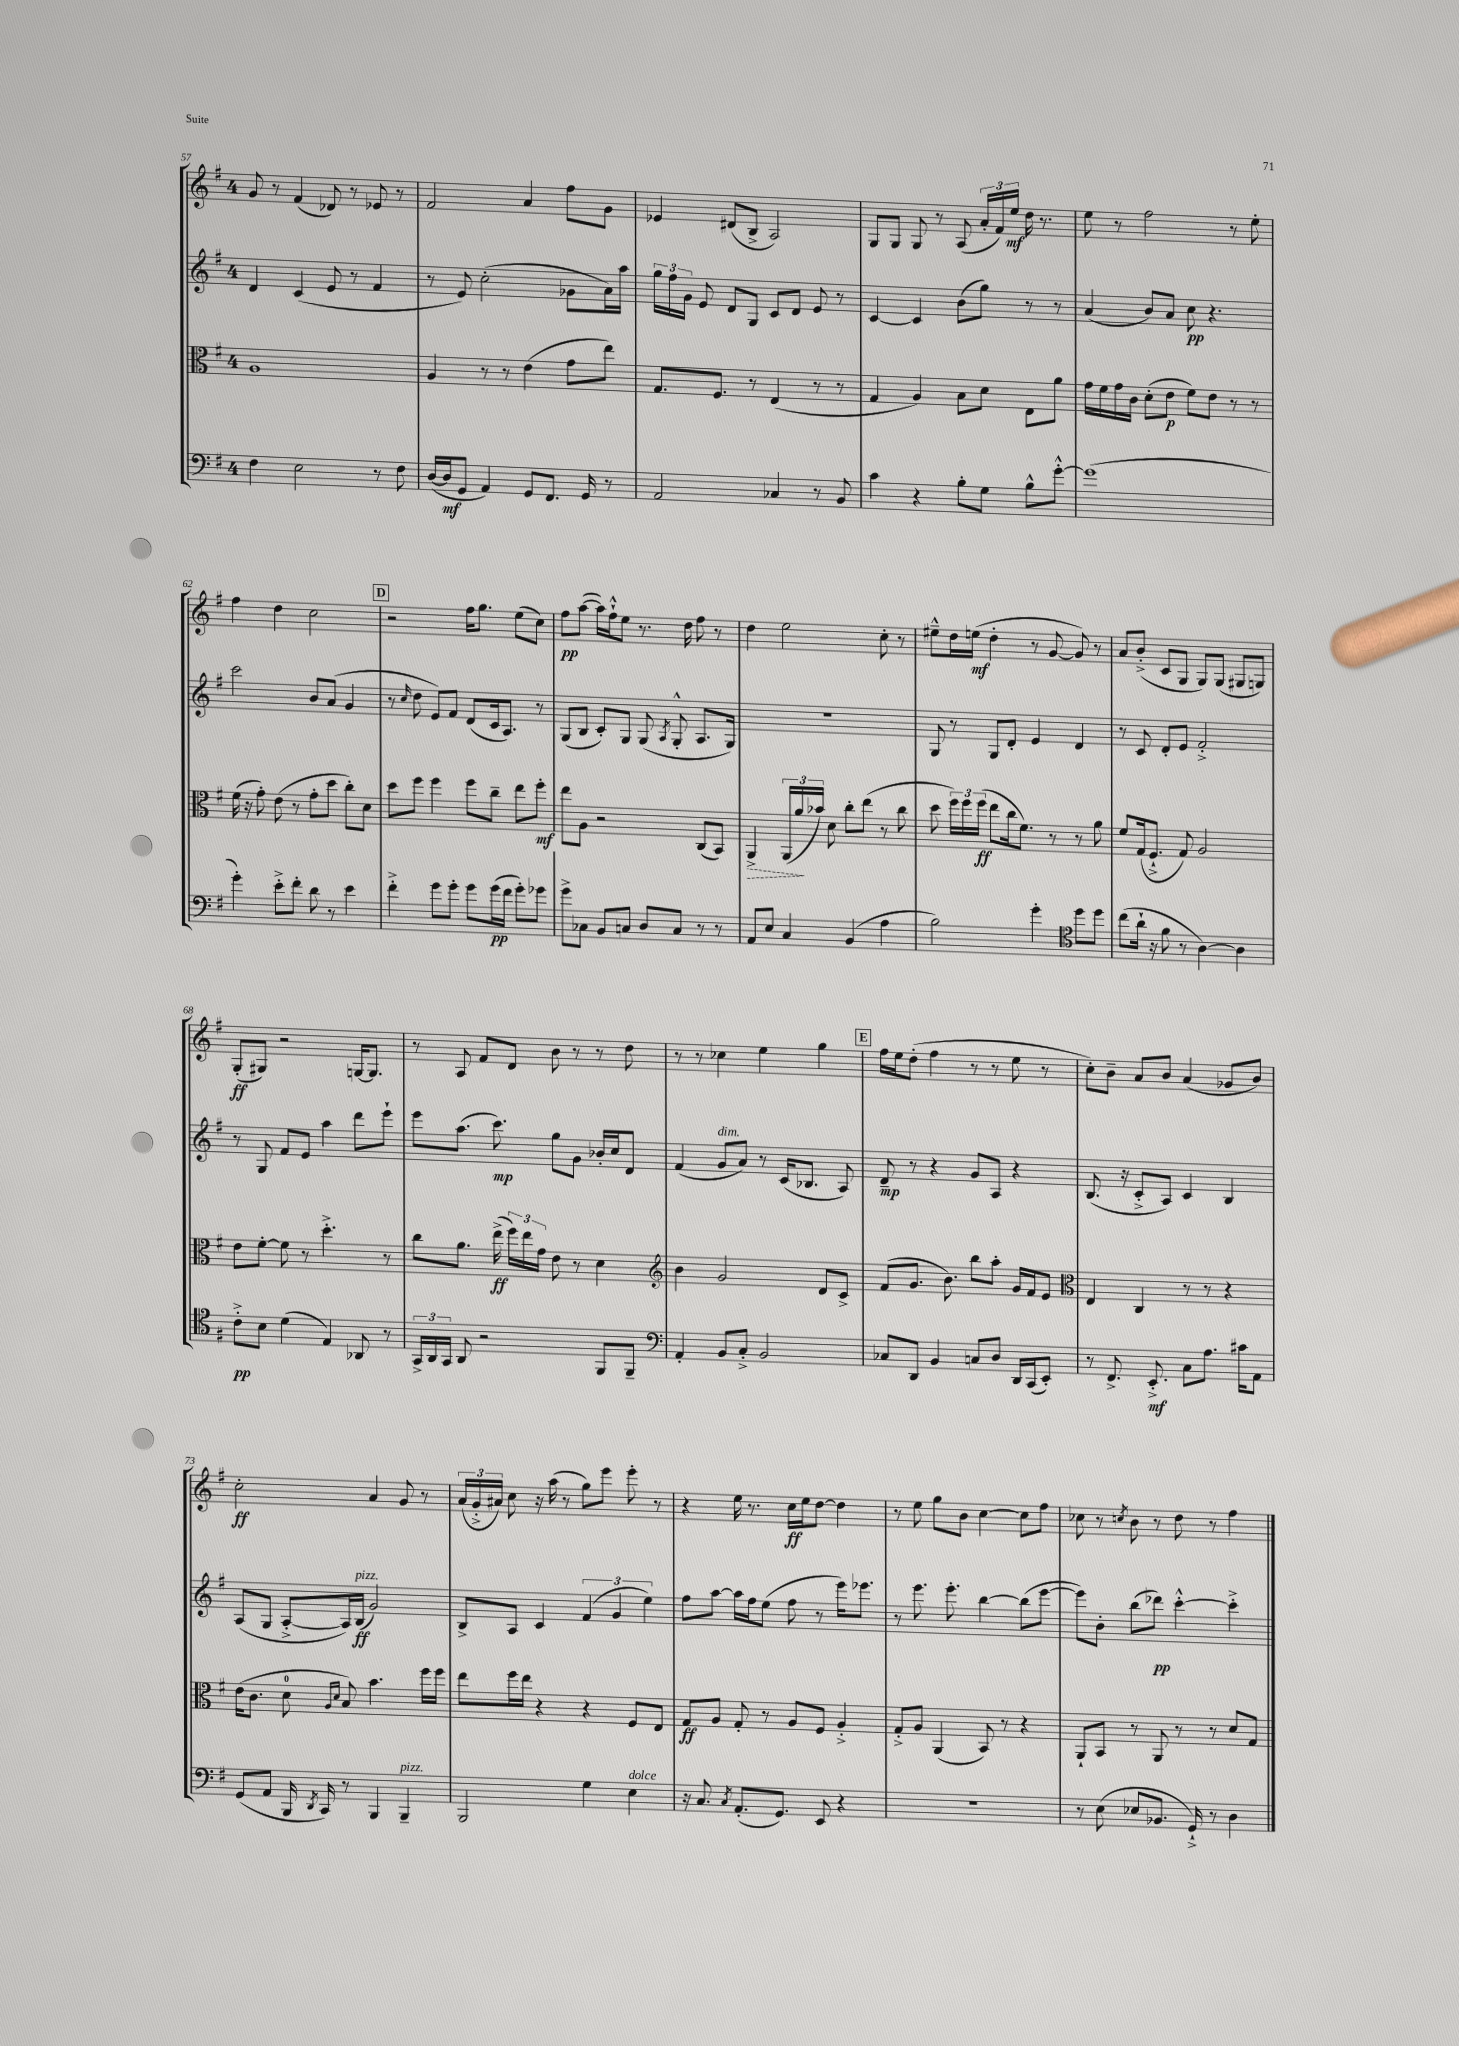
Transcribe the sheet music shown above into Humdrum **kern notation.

**kern	**kern	**kern	**kern
*staff4	*staff3	*staff2	*staff1
*clefF4	*clefC3	*clefG2	*clefG2
*k[f#]	*k[f#]	*k[f#]	*k[f#]
*M4/4	*M4/4	*M4/4	*M4/4
4F#	1A	4d	8g
.	.	.	8r
2E	.	(4c	(4f#
.	.	8e	8d-)
.	.	8r	8r
8r	.	4f#	8e-
8F#	.	.	8r
=	=	=	=
([16D	4A	8r	2f#
16D]	.	.	.
8GG	.	8e)	.
4AA)	8r	(2cc'	.
.	8r	.	.
8GG	(4e	.	4a
8.FF#	.	.	.
.	8g	8g-	8ff#
16GG	.	.	.
8r	8ee)	16a)	8g
.	.	16aa	.
=	=	=	=
2AA	8.G	24gg	4e-
.	.	24ff#	.
.	.	24g	.
.	.	8e	.
.	8.F#	.	.
.	.	8d	(8d#
.	8r	8G	8B^
4C-	(4E	8c	2A)
.	.	8d	.
8r	8r	8e	.
8BB	8r	8r	.
=	=	=	=
4c	4G	[4c	8G
.	.	.	8G
4r	4A)	4c]	8G
.	.	.	8r
8B'	8B	(8b	(8A
8G	8d	8gg)	24a'
.	.	.	24f#)
.	.	.	24ee
8B^^	8E	8r	16dd
.	.	.	8.r
[8g'^^	8a	8r	.
=	=	=	=
(1g]	16g	(4a	8ee
.	16f#	.	.
.	16g	.	8r
.	16c	.	.
.	(8d'	8b)	2ff#
.	8e	8a	.
.	8f#)	8cc	.
.	8e	4.r	.
.	8r	.	8r
.	8r	.	8ee'
=	=	=	=
4g')	(16f#	2ccc	4ff#
.	16r	.	.
.	8g')	.	.
8e'^	(8e	.	4dd
8f#'	8r	.	.
8d	8g'	8b	2cc
8r	8dd	(8a	.
4e	8cc')	4g	.
.	8d	.	.
=	=	=	=
4f#'^	8dd	8r	2r
.	.	16qqcc	.
.	8ff#	8dd	.
8g	4ff#	8e)	.
8g'	.	8f#	.
8g	8ff#	(8d	16ff#
.	.	.	8.gg
(16g	8cc~	16c	.
16f#	.	8.A)	.
8g')	8ee	.	(8ee
8g-	8ff#'	8r	8cc)
=	=	=	=
8g^	8ee	(8G	8ff#
8C-	8A	8B	([8aa
8BB	2r	8c')	16aa])
.	.	.	16ff#`^^
8C	.	8G	8ee
8D	.	(8G	8.r
.	.	8qA	.
8C	.	8G'^^	.
.	.	.	16dd
8r	(8C	8.A	8ff#
8r	8BB)	.	8r
.	.	16G)	.
=	=	=	=
8AA	4AA^	1r	4dd
8E	.	.	.
4C	(24AA	.	2ee
.	24a	.	.
.	24b-)	.	.
.	8d	.	.
(4BB	8cc'	.	.
.	(8ee	.	.
4A	8r	.	8cc'
.	8cc	.	8r
=	=	=	=
2B)	8dd	8G	8ee#~^^
.	24ff#)	8r	16dd
.	24ff#	.	.
.	.	.	(16ee
.	(24ff#	.	.
.	8ee	8G	4dd'
.	16cc	8d'	.
.	8.f#)	.	.
4g'	.	4e	8r
.	8r	.	[8g
*clefC4	*	*	*
8dd	8r	4d	8g])
8dd	8a	.	8r
=	=	=	=
(8cc	8f#	8r	8a
16a`	(16G	8c	(8b'^
16r	8.F#`^	.	.
8f#	.	8d'	8c
8r	8G)	8e	8G
[4A)	2A	2f#'^	8G)
.	.	.	(8G
4A]	.	.	8G#
.	.	.	8G)
=	=	=	=
8c'^	8e	8r	(8G'
8B	[8f#'	8G	8G#)
(4d	8f#]	8f#	2r
.	8r	8e	.
4E)	4.dd'^	4aa	.
8AA-	.	8ddd	[16G
.	.	.	8.G]
8r	8r	8eee`	.
=	=	=	=
24GG^	8cc	8eee	8r
24AA	.	.	.
24GG	.	.	.
8AA	8.a	(8.aa	8A
2r	.	.	8f#
.	(16ee^	8.ccc)	.
.	24ff#)	.	8d
.	24ee	.	.
.	24g	.	.
.	8e	8gg	8b
.	8r	8g	8r
8FF#	4d	16b-'	8r
.	.	16cc	.
8FF#~	.	8d	8dd
=	=	=	=
*clefF4	*clefG2	*	*
4AA'	4b	(4f#	8r
.	.	.	8r
8BB	2g	8g	4cc-
8C'^	.	8a)	.
2BB	.	8r	4ee
.	.	(16c	.
.	.	8.B-	.
.	8d	.	4gg
.	8c^	8A)	.
=	=	=	=
8C-	(8f#	8d~	16ff#
.	.	.	16ee
8DD	8.g	8r	(8dd'
4BB	.	4r	4ff#
.	8.b)	.	.
8C	8bb	8g	8r
8D	8aa'	8A	8r
16DD	16g	4r	8ee
(16CC	16f#	.	.
8EE')	8e	.	8r
=	=	=	=
*	*clefC3	*	*
8r	4E	(8.B	8cc')
8.FF#^	.	.	8b~
.	.	16r	.
.	4C	8c'^	8a
8.EE'^	.	.	.
.	.	8A)	8b
8C	8r	4c	(4a
8.A	8r	.	.
.	4r	4B	8g-
16c#	.	.	.
8AA	.	.	8b)
=	=	=	=
(8GG	(16e	(8A	2cc'
.	8.c	.	.
8AA	.	8G	.
16BBB	8d	[8A'^	.
8qDD	.	.	.
16CC)	.	.	.
.	16qqA	.	.
.	16qqd	.	.
8r	8B)	16A])	.
.	.	(16B	.
4BBB	4.b	2g)	4a
4BBB~	.	.	8g
.	16ff#	.	8r
.	16ff#	.	.
=	=	=	=
2BBB	8ee	8B^	(24a
.	.	.	24g'^
.	.	.	24a#)
.	16ff#	8A	8cc
.	16ee	.	.
.	4r	4c	16r
.	.	.	(16aa
.	.	.	8r
4G	4r	(6f#	8gg)
.	.	.	8eee
.	.	6g	.
4E	8F#	.	8eee'
.	.	6ee)	.
.	8E	.	8r
=	=	=	=
16r	8G	8ff#	4r
8.C	.	.	.
.	8A	[8aa	.
8qC	.	.	.
(8.AA'	8G'	16aa]	16ee
.	.	16ff#	8.r
.	8r	(8ee	.
8.GG)	.	.	.
.	8A	8ff#	16cc
.	.	.	16ee
8EE	8F#	8r	[8dd
4r	4A'^	16eee)	4dd]
.	.	8.eee-	.
=	=	=	=
1r	8G'^	8r	8r
.	8A	8.eee	8ee
.	(4AA	.	8gg
.	.	8.eee'	.
.	.	.	8b
.	8BB)	[4bb	[4cc
.	8r	.	.
.	4r	(8bb]	8cc]
.	.	[8eee	8ff#
=	=	=	=
8r	8AA`	8eee])	8cc-
(8E	8BB	8b'	8r
.	.	.	8qcc
8E-	8r	(8bb	8b
8.BB-	8AA	8ddd-)	8r
.	8r	[4ccc'^^	8dd
16GG`^)	.	.	.
8r	8r	.	8r
4D	8d	4ccc'^]	4ff#
.	8G	.	.
==	==	==	==
*-	*-	*-	*-
